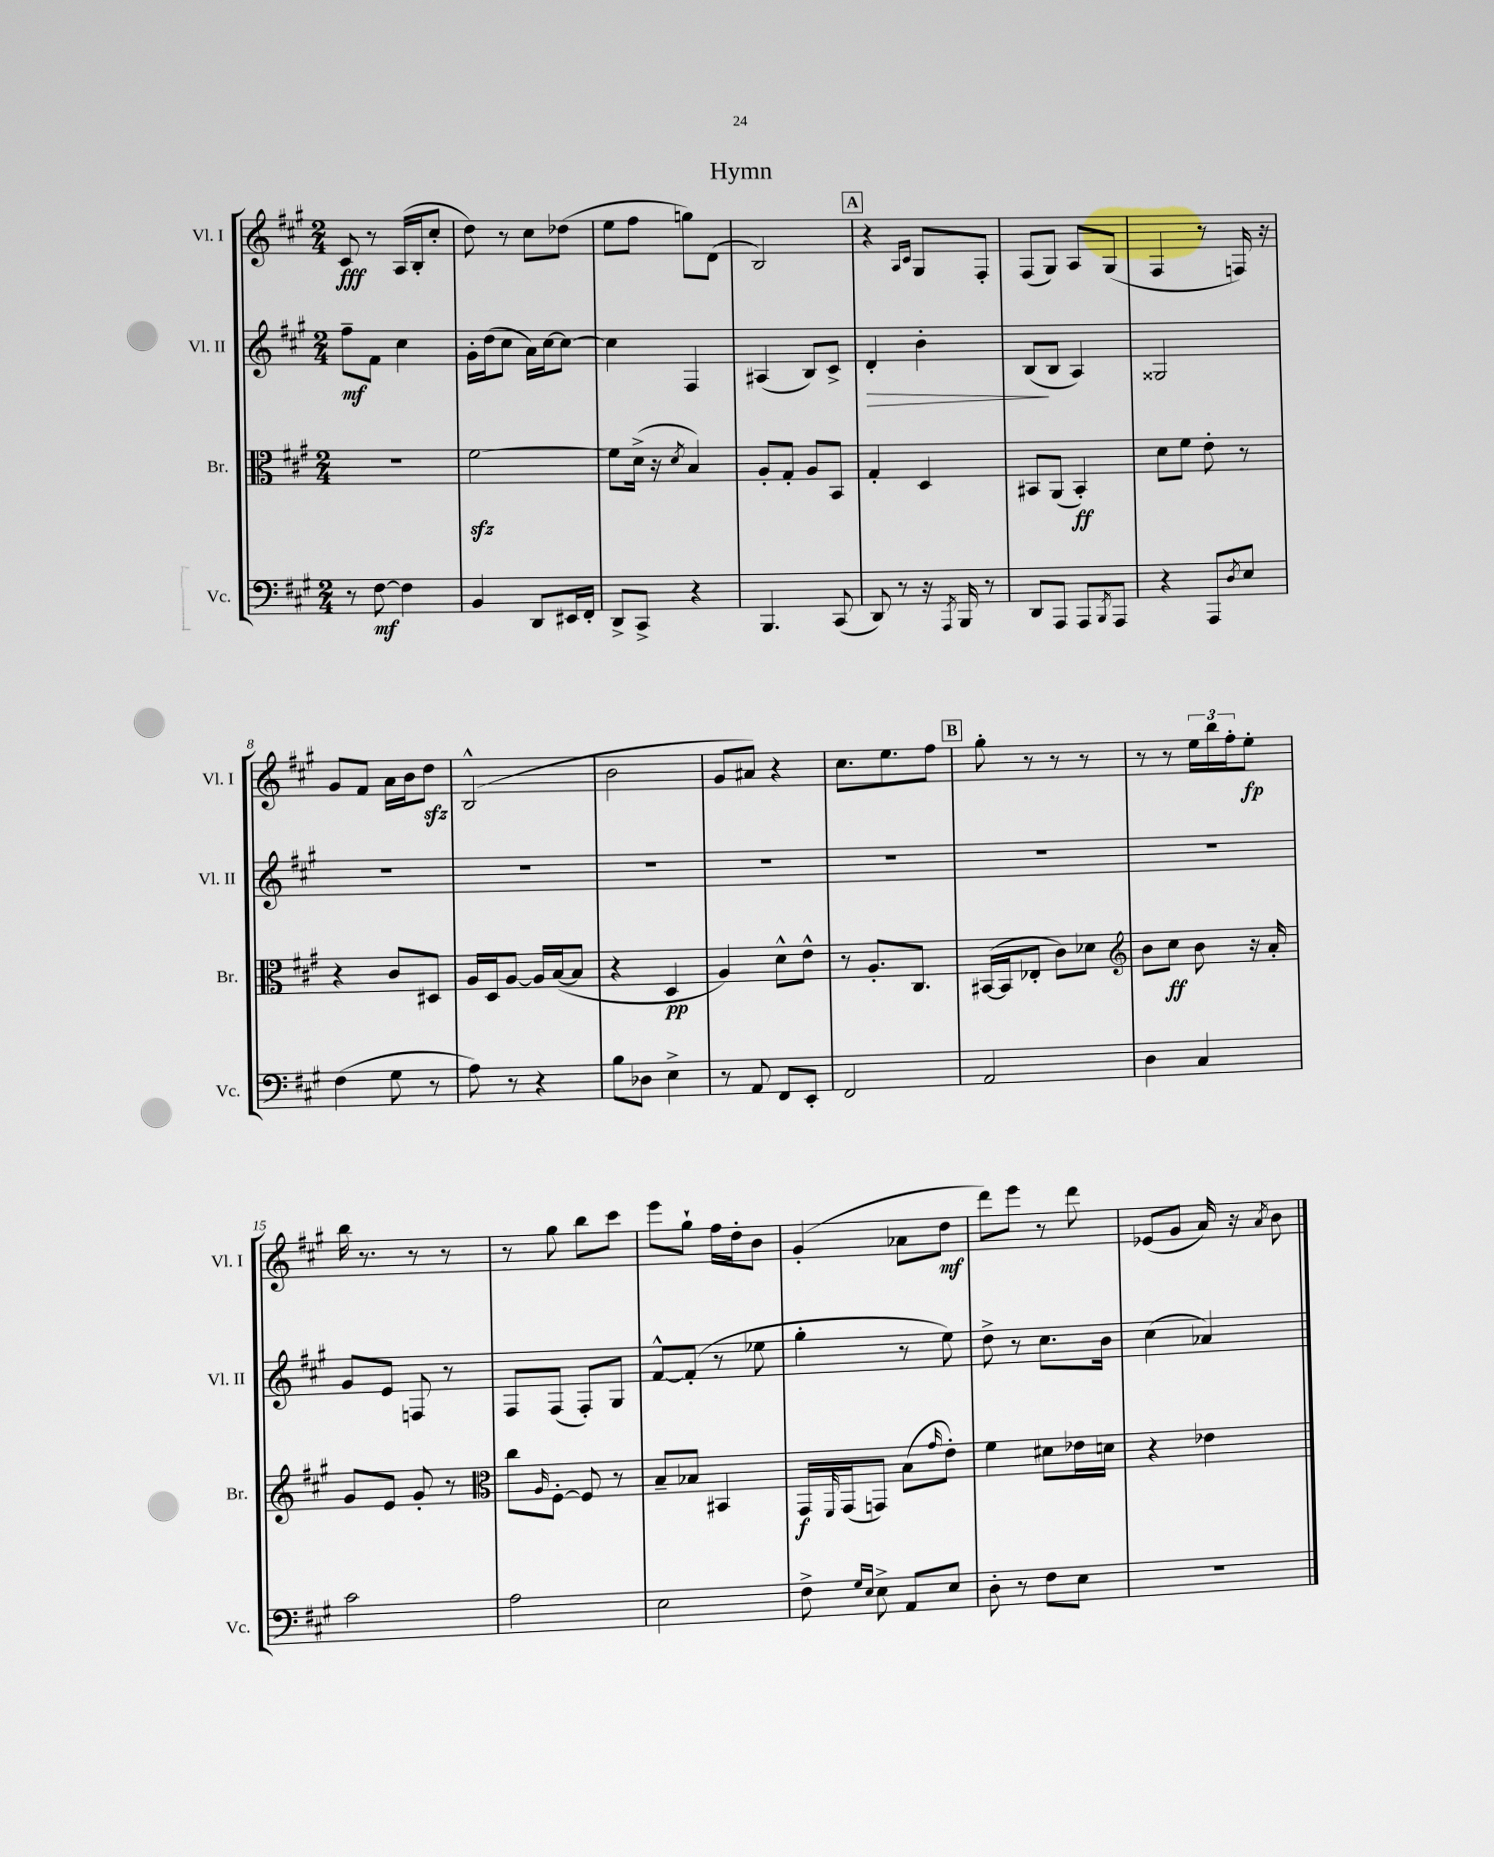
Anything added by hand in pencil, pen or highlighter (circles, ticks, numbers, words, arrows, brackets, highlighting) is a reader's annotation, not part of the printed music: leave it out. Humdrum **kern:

**kern	**kern	**kern	**kern
*staff4	*staff3	*staff2	*staff1
*clefF4	*clefC3	*clefG2	*clefG2
*k[f#c#g#]	*k[f#c#g#]	*k[f#c#g#]	*k[f#c#g#]
*M2/4	*M2/4	*M2/4	*M2/4
8r	2r	8ff#~	8c#
[8F#	.	8f#	8r
4F#]	.	4cc#	(16A
.	.	.	16B'
.	.	.	8cc#'
=	=	=	=
4BB	[2f#	16g#'	8dd)
.	.	(16dd	.
.	.	8cc#	8r
8DD	.	16a)	8cc#
.	.	[16cc#	.
16EE#	.	8cc#_	(8dd-
16FF#'	.	.	.
=	=	=	=
8DD^	8f#]	4cc#]	8ee
8CC#^	(16d^	.	8ff#
.	16r	.	.
.	8qd	.	.
4r	4B)	4F#	8gg)
.	.	.	(8d
=	=	=	=
4.BBB	8A'	(4A#	2B)
.	8G#'	.	.
.	8A	8B)	.
(8CC#	8BB	8c#^	.
=	=	=	=
8DD)	4G#'	4d'	4r
8r	.	.	.
.	.	.	16qqA
.	.	.	16qqc#
16r	4D	4b'	8G#
8qAAA	.	.	.
16BBB	.	.	.
8r	.	.	8F#'
=	=	=	=
8DD	8BB#	(8B	(8F#
8AAA	(8AA	8B	8G#)
8AAA	4BB#')	4A)	8A
8qBBB	.	.	.
8AAA	.	.	(8G#
=	=	=	=
4r	8d	2G##	4F#
.	8f#	.	.
8AAA	8e'	.	8r
8qD	.	.	.
8E	8r	.	16F)
.	.	.	16r
=	=	=	=
(4F#	4r	2r	8g#
.	.	.	8f#
8G#	8c#	.	16a
.	.	.	16b
8r	8D#	.	8dd
=	=	=	=
8A)	16A	2r	(2B^^
.	16D	.	.
8r	[8A	.	.
4r	16A]	.	.
.	([16B	.	.
.	8B]	.	.
=	=	=	=
8B	4r	2r	2b
8D-	.	.	.
4E^	4D	.	.
=	=	=	=
8r	4A)	2r	8g#
8AA	.	.	8a#)
8FF#	8d^^	.	4r
8EE'	8e^^	.	.
=	=	=	=
2FF#	8r	2r	8.cc#
.	8.A'	.	.
.	.	.	8.ee
.	8.C#	.	.
.	.	.	8ff#
=	=	=	=
2AA	([16BB#	2r	8gg#'
.	16BB#]	.	.
.	8E-'	.	8r
.	8c#)	.	8r
.	8d-	.	8r
=	=	=	=
*	*clefG2	*	*
4D	8b	2r	8r
.	8cc#	.	8r
4C#	8b	.	24ee
.	.	.	24bb
.	.	.	24ff#'
.	16r	.	8ee'
.	16a'	.	.
=	=	=	=
2c#	8g#	8g#	16bb
.	.	.	8.r
.	8e	8e	.
.	8g#'	8F	8r
.	8r	8r	8r
=	=	=	=
*	*clefC3	*	*
2A	8cc#	8F#	8r
.	16qqA	.	.
.	[8F#'	(8F#	8gg#
.	8F#]	8F#')	8bb
.	8r	8G#	8ccc#
=	=	=	=
2E	8B~	[8f#^^	8eee
.	8B-	(8f#']	8gg#`
.	4BB#	8r	16ff#
.	.	.	16dd'
.	.	8ee-	8b
=	=	=	=
8F#^	16GG#	4gg#'	(4g#'
.	16qqFF#	.	.
.	(16GG#	.	.
16qqG#	.	.	.
16qqE	.	.	.
8E^	8GG)	.	.
8AA	(8B	8r	8a-
.	16qqg#	.	.
8E	8e')	8ee)	8dd
=	=	=	=
8D'	4f#	8dd^	8ddd)
8r	.	8r	8eee
8F#	8d#	8.cc#	8r
8E	16e-	.	8ddd
.	16d	16b	.
=	=	=	=
2r	4r	(4cc#	(8e-
.	.	.	8g#
.	4e-	4a-)	16a)
.	.	.	16r
.	.	.	8qa
.	.	.	8b
==	==	==	==
*-	*-	*-	*-
